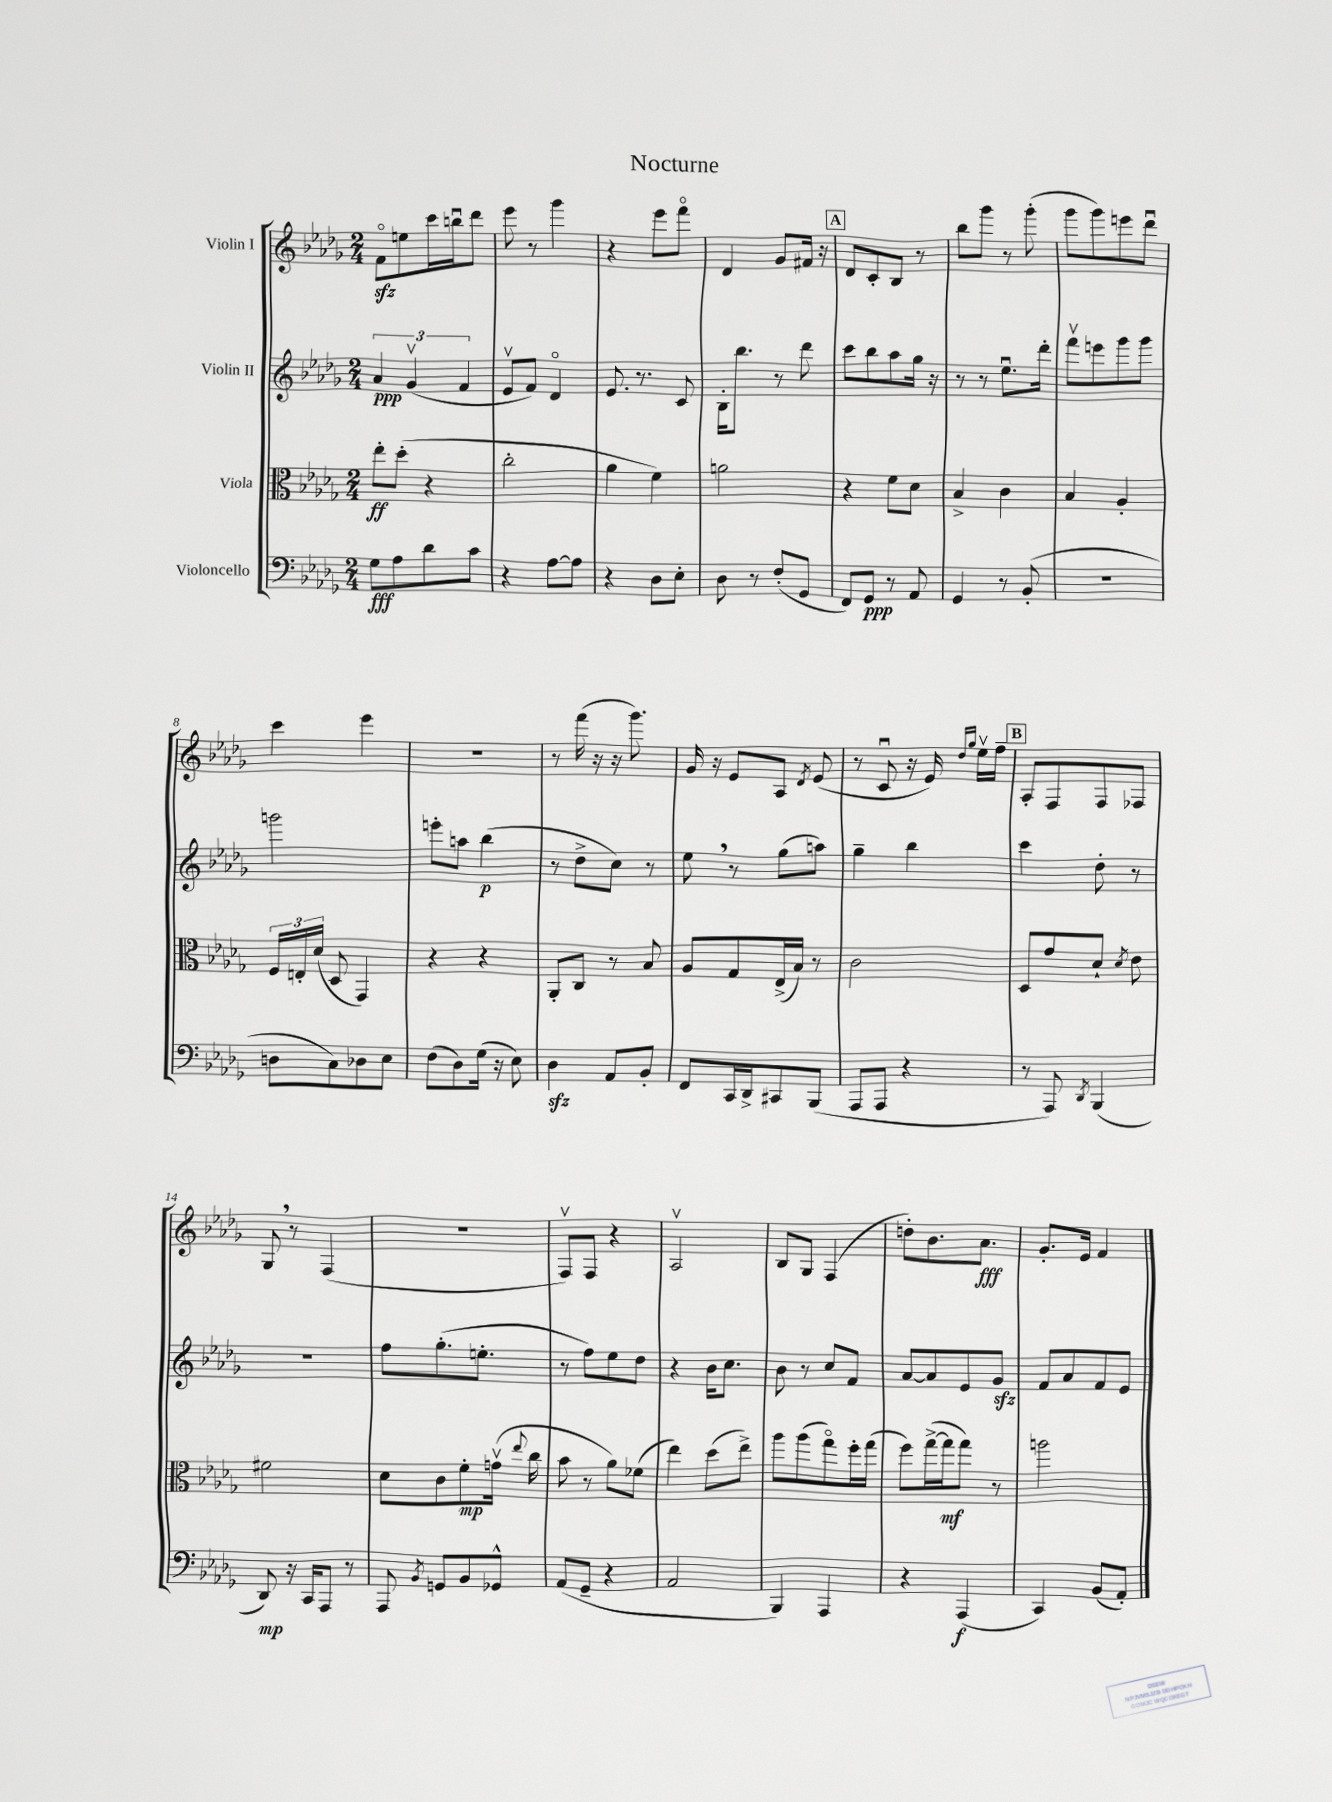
\header { title = "Nocturne" }
<<
\new StaffGroup <<
\new Staff = "s0" \with { instrumentName = "Violin I" } {
    \clef treble \key des \major \numericTimeSignature \time 2/4
    \autoBeamOff f'8[\flageolet\sfz e''8 c'''16 b''16\downbow des'''8] |
    ees'''8 r8 ges'''4 |
    r4 ees'''8[ f'''8]\flageolet |
    des'4 ges'8[ fis'16] r16 |
    \mark \markup { \box "A" } des'8[ c'8-. bes8] r8 |
    bes''8[ ges'''8] r8 ges'''8-.( |
    ges'''8[ ges'''8) e'''8 des'''8]\downbow |
    c'''4 ees'''4 |
    R2 |
    r8 f'''16( r16 r16 ges'''8.) |
    ges'16 r16 ees'8[ aes8] \acciaccatura { des'8 } ees'8( |
    r8 c'8\downbow r16 ees'16) \grace { des''16[ ges''16] } ees''16[\upbow f''16]-- |
    \mark \markup { \box "B" } aes8[-. f8 f8 fes8] |
    ges8 \breathe r8 f4( |
    R2 |
    f8[\upbow) f8] r4 |
    aes2\upbow |
    bes8[ ges8] f4( |
    d''8[-.) bes'8. aes'8.]\fff |
    ges'8.[-. ees'16] f'4 \bar "|." |
}
\new Staff = "s1" \with { instrumentName = "Violin II" } {
    \clef treble \key des \major \numericTimeSignature \time 2/4
    \autoBeamOff \tuplet 3/2 { aes'4\ppp ges'4\upbow( f'4 } |
    ees'8[\upbow f'8]) des'4\flageolet |
    ees'8. r8. c'8 |
    bes16[-. bes''8.] r8 des'''8 |
    \mark \markup { \box "A" } c'''8[ bes''8 aes''8 ges''16] r16 |
    r8 r8 ees''8.[\downbow des'''16]-. |
    f'''8[\upbow e'''8 ges'''8 ges'''8] |
    g'''2 |
    e'''8[-. a''8] bes''4\p( |
    r8 des''8[-> c''8]) r8 |
    ees''8 \breathe r8 ges''8[( a''8]) |
    ges''4-- bes''4 |
    \mark \markup { \box "B" } c'''4 des''8-. r8 |
    r2 |
    f''8[ ges''8.-.( e''8.]-. |
    r8 f''8[) ees''8 des''8] |
    r4 bes'16[ c''8.] |
    bes'8 r8 c''8[ f'8] |
    aes'8[~ aes'8 ees'8 ges'8]\sfz |
    f'8[ aes'8 f'8 ees'8] \bar "|." |
}
\new Staff = "s2" \with { instrumentName = "Viola" } {
    \clef alto \key des \major \numericTimeSignature \time 2/4
    \autoBeamOff ees''8[-.\ff des''8]-.( r4 |
    c''2-. |
    aes'4 f'4) |
    a'2 |
    \mark \markup { \box "A" } r4 f'8[ des'8] |
    bes4-> c'4 |
    bes4 aes4-. |
    \tuplet 3/2 { f16[ e16-. des'16]( } des8 ges,4) |
    r4 r4 |
    aes,8[-. c8] r8 bes8 |
    aes8[ ges8 ees16->( bes16]) r8 |
    c'2 |
    \mark \markup { \box "B" } des8[ ges'8 des'8]-! \acciaccatura { des'8 } ees'8 |
    fis'2 |
    des'8[ c'8 f'8-.\mp g'16]\upbow( \appoggiatura { ees''8 } c''16 |
    bes'8 r8 aes'8[) fes'8]( |
    ees''4) des''8[( ees''8]->) |
    aes''8[ aes''8( ges''8\flageolet) f''16-. ges''16]( |
    f''8[) ges''16~->( ges''16\mf ges''8]) r8 |
    a''2 \bar "|." |
}
\new Staff = "s3" \with { instrumentName = "Violoncello" } {
    \clef bass \key des \major \numericTimeSignature \time 2/4
    \autoBeamOff ges8[\fff aes8 des'8 c'8] |
    r4 aes8[~ aes8] |
    r4 des8[ ees8]-. |
    des8 r8 f8[-.( ges,8] |
    \mark \markup { \box "A" } f,8[) ges,8]\ppp r8 aes,8 |
    ges,4 r8 bes,8-.( |
    R2 |
    d8[ c8) des8 ees8] |
    f8[( des8) ges16]( r16 ees8) |
    des4\sfz aes,8[ bes,8]-. |
    f,8[ c,16 des,16-> cis,8 bes,,8]( |
    aes,,8[ aes,,8] r4 |
    \mark \markup { \box "B" } r8 aes,,8) \acciaccatura { des,8 } bes,,4( |
    des,8\mp) r16 c,16[ aes,,8] r8 |
    aes,,8 \acciaccatura { bes,8 } g,8[ bes,8 ges,8]-^ |
    aes,8[( ges,8]-- r4 |
    aes,2 |
    bes,,4) aes,,4 |
    r4 aes,,4\f( |
    c,4) bes,8[( aes,8]-.) \bar "|." |
}
>>
>>
